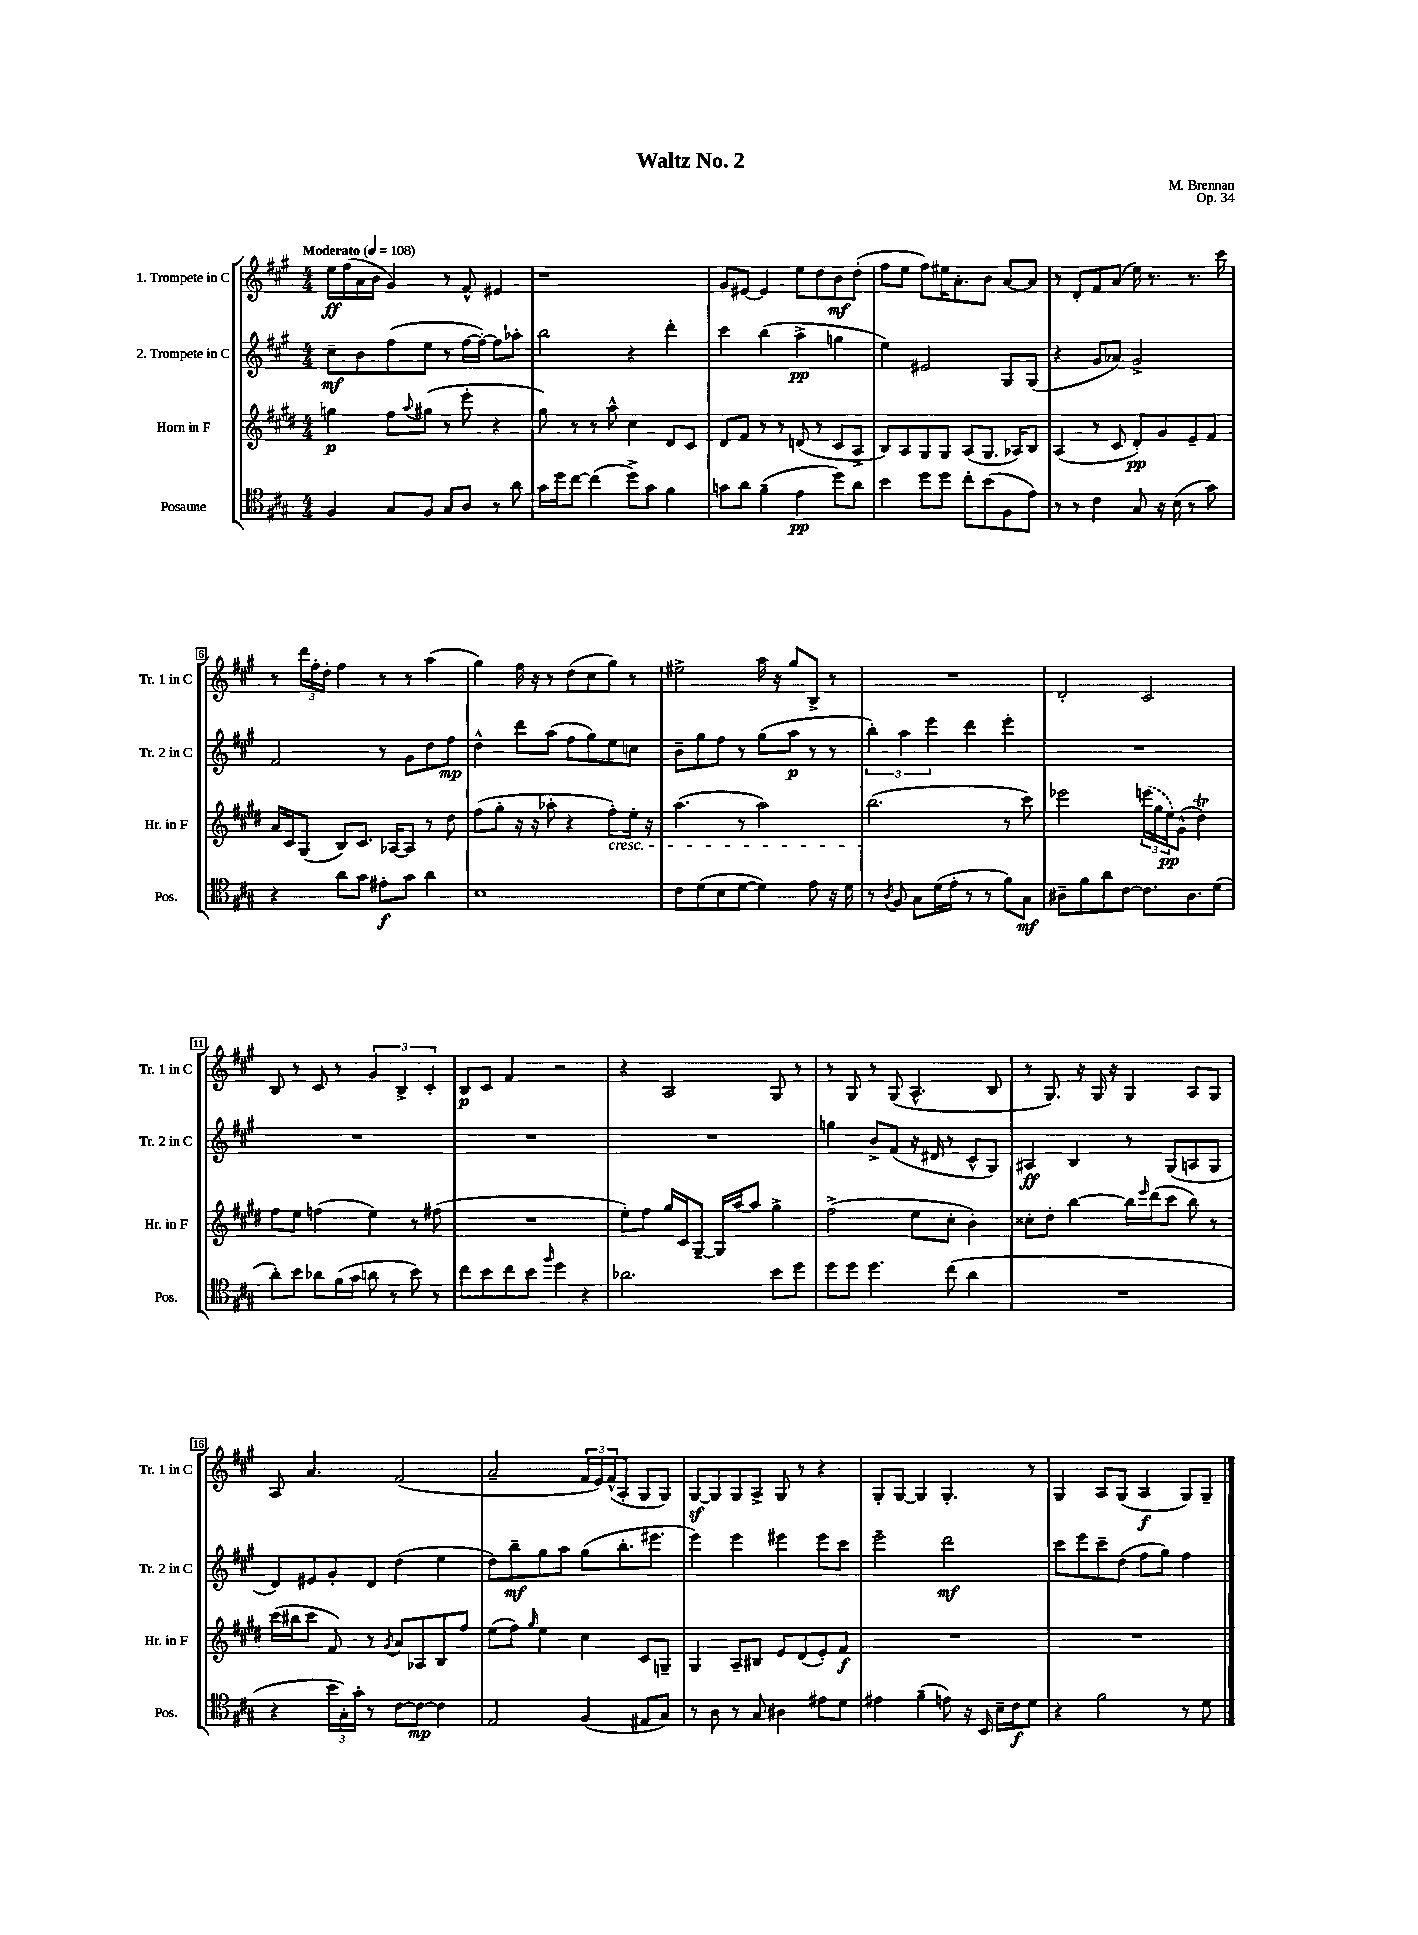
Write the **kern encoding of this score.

**kern	**kern	**kern	**kern
*staff4	*staff3	*staff2	*staff1
*clefC4	*clefG2	*clefG2	*clefG2
*k[f#c#g#]	*k[f#c#g#d#]	*k[f#c#g#]	*k[f#c#g#]
*M4/4	*M4/4	*M4/4	*M4/4
*MM108	*MM108	*MM108	*MM108
4F#/	4gg\	8cc#~\L	16ee\LL
.	.	.	(16ff#\
.	.	8b\	16a\
.	.	.	16b\JJ
8G#/L	8ff#\L	(8ff#\	4g#/)
.	8qqaa/	.	.
8F#/J	(8gg#\J	8ee\J	.
8G#/L	8r	8r	8r
8A/J	8eee'\	[16ff#\LL	8f#^^/
.	.	16ff#'\_JJ)	.
8r	4r	8ff#\]L	4e#/
8a\	.	8aa-'\J	.
=	=	=	=
16g#\LL	8gg#\)	2bb\	1r
16dd\J	.	.	.
[8cc#\J	8r	.	.
(4cc#\]	8r	.	.
.	8aa^^\	.	.
8dd^\L)	4cc#\	4r	.
8g#\J	.	.	.
4f#\	8d#/L	4ddd'\	.
.	8c#/J	.	.
=	=	=	=
8g\L	8d#/L	4ccc#\	8g#/L
8a\J	8f#/J	.	[8e#/J
(4f#~\	8r	(4bb\	4e#/]
.	8r	.	.
4e\	(8d/	4aa^\	8ee\L
.	8r	.	8dd\
8dd\L)	8c#/L	4gg\	8b\
8a\J	8A^/J	.	(8dd'\J
=	=	=	=
4b\	8B/L)	4ee\)	8ff#\L
.	8A/	.	8ee\J
8dd\L	8G#/	2e#/	8ff#\L)
8dd\J	8G#/J	.	16ee#\K
.	.	.	8.a'\
8cc#'\L	(8A/L	.	.
(8b\	8.G#/J	.	8b\J
8F#\	.	8G#/L	[8a/L
.	16A-/LK)	.	.
8e\J)	8B/J	(8G#/J	8a/]J
=	=	=	=
8r	(4A/	4r	8r
8r	.	.	8d'/L
4c#\	8r	8g#/L	8f#/
.	8c#/	8a-/J)	(8a/J
8G#/	8d#'/L)	2g#^/	16ee\)
.	.	.	8.r
16r	8g#/	.	.
(16B\	.	.	.
8r	8e~/	.	8.r
8g#\)	8f#/J	.	.
.	.	.	16ccc#\
=	=	=	=
4r	16a/LL	2f#/	8r
.	16c#/J	.	.
.	(8G#/J	.	24ddd\LL
.	.	.	24ff#'\
.	.	.	24dd'\JJ
8a\L	8B/L)	.	4ff#\
8g#\J	8.c#/J	.	.
8e#'\L	.	8r	8r
.	[16A-/LK	.	.
8g#\J	8A-/]J	8g#\L	8r
4a\	8r	8dd\	(4aa\
.	8dd#\	8ff#\J	.
=	=	=	=
1B	(8ff#\L	4dd^^\	4gg#\)
.	8gg#'\J	.	.
.	16r	8ddd\L	16ff#\
.	16r	.	16r
.	8aa-'\	(8aa\J	8r
.	4r	8ff#\L	(8dd\L
.	.	8gg#\)	8cc#\
.	8ff#'\L)	8ee\	8gg#\J)
.	16ee'\Jk	8cc\J	8r
.	16r	.	.
=	=	=	=
8c#\L	(4.aa\	8b~\L	2ee#^\
(8d\	.	8gg#\	.
8B\	.	8ff#\J	.
[8d\J	8r	8r	.
4d\])	2aa\)	(8gg#\L	16aa\
.	.	.	16r
.	.	8aa\J	8gg#/L
8e\	.	8r	8B^/J
16r	.	8r	8r
16d\	.	.	.
=	=	=	=
8r	(2.bb\	6bb'\)	1r
8qA/	.	.	.
8F#/	.	.	.
.	.	6aa\	.
8G#\L	.	.	.
.	.	6eee\	.
(16d\L	.	.	.
16e'\JJ	.	.	.
8r	.	4ddd\	.
8r	.	.	.
8f#\L)	8r	4eee'\	.
8G#\J	8ccc#\)	.	.
=	=	=	=
8A#~\L	2eee-\	1r	2d'/
8f#\	.	.	.
8a\	.	.	.
[8c#\J	.	.	.
8.c#\]L	(24eee\LL	.	2c#/
.	24gg#\	.	.
.	24ee\J)	.	.
.	(8g#^^\J	.	.
8.A#\	.	.	.
.	4dd#\)	.	.
(8d\J	.	.	.
=	=	=	=
8a'\L)	8ff#\L	1r	8B/
8b\J	8ee\J	.	8r
8a-\L	(4ff\	.	8c#/
(16f#\L	.	.	8r
16g#\JJ	.	.	.
8a\	4ee\)	.	6g#/
8r	.	.	.
.	.	.	6B^/
8b\)	8r	.	.
.	.	.	6c#'/
8r	(8ff#\	.	.
=	=	=	=
8cc#\L	1r	1r	8B/L
8b\	.	.	8c#/J
8cc#\	.	.	4f#/
8b\J	.	.	.
16qqff#/	.	.	.
4dd\	.	.	2r
4r	.	.	.
=	=	=	=
2.a-\	8ee'\L)	1r	4r
.	8ff#\J	.	.
.	16gg#/LL	.	2A/
.	16c#/J	.	.
.	[8G#~/J	.	.
.	16G#/]LL	.	.
.	[16aa/J	.	.
.	8aa/]J	.	.
8b\L	4gg#^\	.	8G#/
8dd\J	.	.	8r
=	=	=	=
8dd\L	(2ff#^\	4gg\	8r
8dd\J	.	.	8G#/
4.dd\	.	8b^/L	8r
.	.	(8f#/J	(8G#/
.	8ee\L	16r	4.A^^/
.	.	16d#/	.
(8cc#\	8cc#'\J	8r	.
4a\	4b'\)	8c#^^/L	.
.	.	8G#/J)	8B/
=	=	=	=
1r	8cc##'\L	4A#/	8r
.	8dd#'\J	.	8.G#/)
.	[4bb\	4B/	.
.	.	.	16r
.	.	.	16G#/
.	.	.	16r
.	16bb\]LL	8r	4G#/
.	16qqeee/	.	.
.	(16ddd#\J	.	.
.	8ccc#\J	(8G#/L	.
.	8bb\)	8A/	8A/L
.	8r	8G#/J	8G#/J
=	=	=	=
4r	(16ccc#\LL	8d/L)	8A/
.	16bb#\J	.	.
.	8ccc#\J	8e#/	4.a/
24b\LL	8f#/)	8g#'/	.
24G#'\)	.	.	.
24g#'\JJ	.	.	.
8r	8r	8d/J	.
.	8qg#/	.	.
[8c#\L	8a/L	(4dd\	(2f#/
8c#\_J	8A-/	.	.
4c#\]	8B/	4ee\	.
.	8ff#/J	.	.
=	=	=	=
2E/	(8ee\L	8dd\L)	2a~/
.	8ff#\J)	8bb~\	.
.	16qqgg#/	.	.
.	4ee\	8gg#\	.
.	.	8aa\J	.
(4F#/	4cc#\	(8gg#\L	24f#/LL
.	.	.	24e/)
.	.	.	(24f#^^/J
.	.	8.bb'\	8A'/J
8E#/L	8c#/L	.	8G#/L
.	.	8.eee#\J	.
8G#/J)	8G~/J	.	8G#/J)
=	=	=	=
8r	4G#/	4eee\)	[8G#/L
8A\	.	.	8G#/]
8r	8A~/L	4eee\	8G#/
8G#/	8B#/J	.	8A^/J
4A#\	8e/L	4eee#\	8G#/
.	(8d#/	.	8r
8e#\L	8e'/)	8eee#\L	4r
8d\J	8f#/J	8ccc#\J	.
=	=	=	=
4e#\	1r	2eee~\	8G#'/L
.	.	.	[8G#/J
(4f#~\	.	.	4G#/]
8e\)	.	2ddd\	4.G#'/
16r	.	.	.
16BB/	.	.	.
16B~\LL	.	.	.
16c#\J	.	.	.
8d\J	.	.	8r
=	=	=	=
4r	1r	8ccc#\L	4G#/
.	.	8eee\	.
2f#\	.	8ccc#~\	8A/L
.	.	(8dd\J	(8G#/J
.	.	8ff#\L	4A/
.	.	8gg#\J)	.
8r	.	4ff#\	8G#/L)
8d\	.	.	8G#~/J
==	==	==	==
*-	*-	*-	*-
